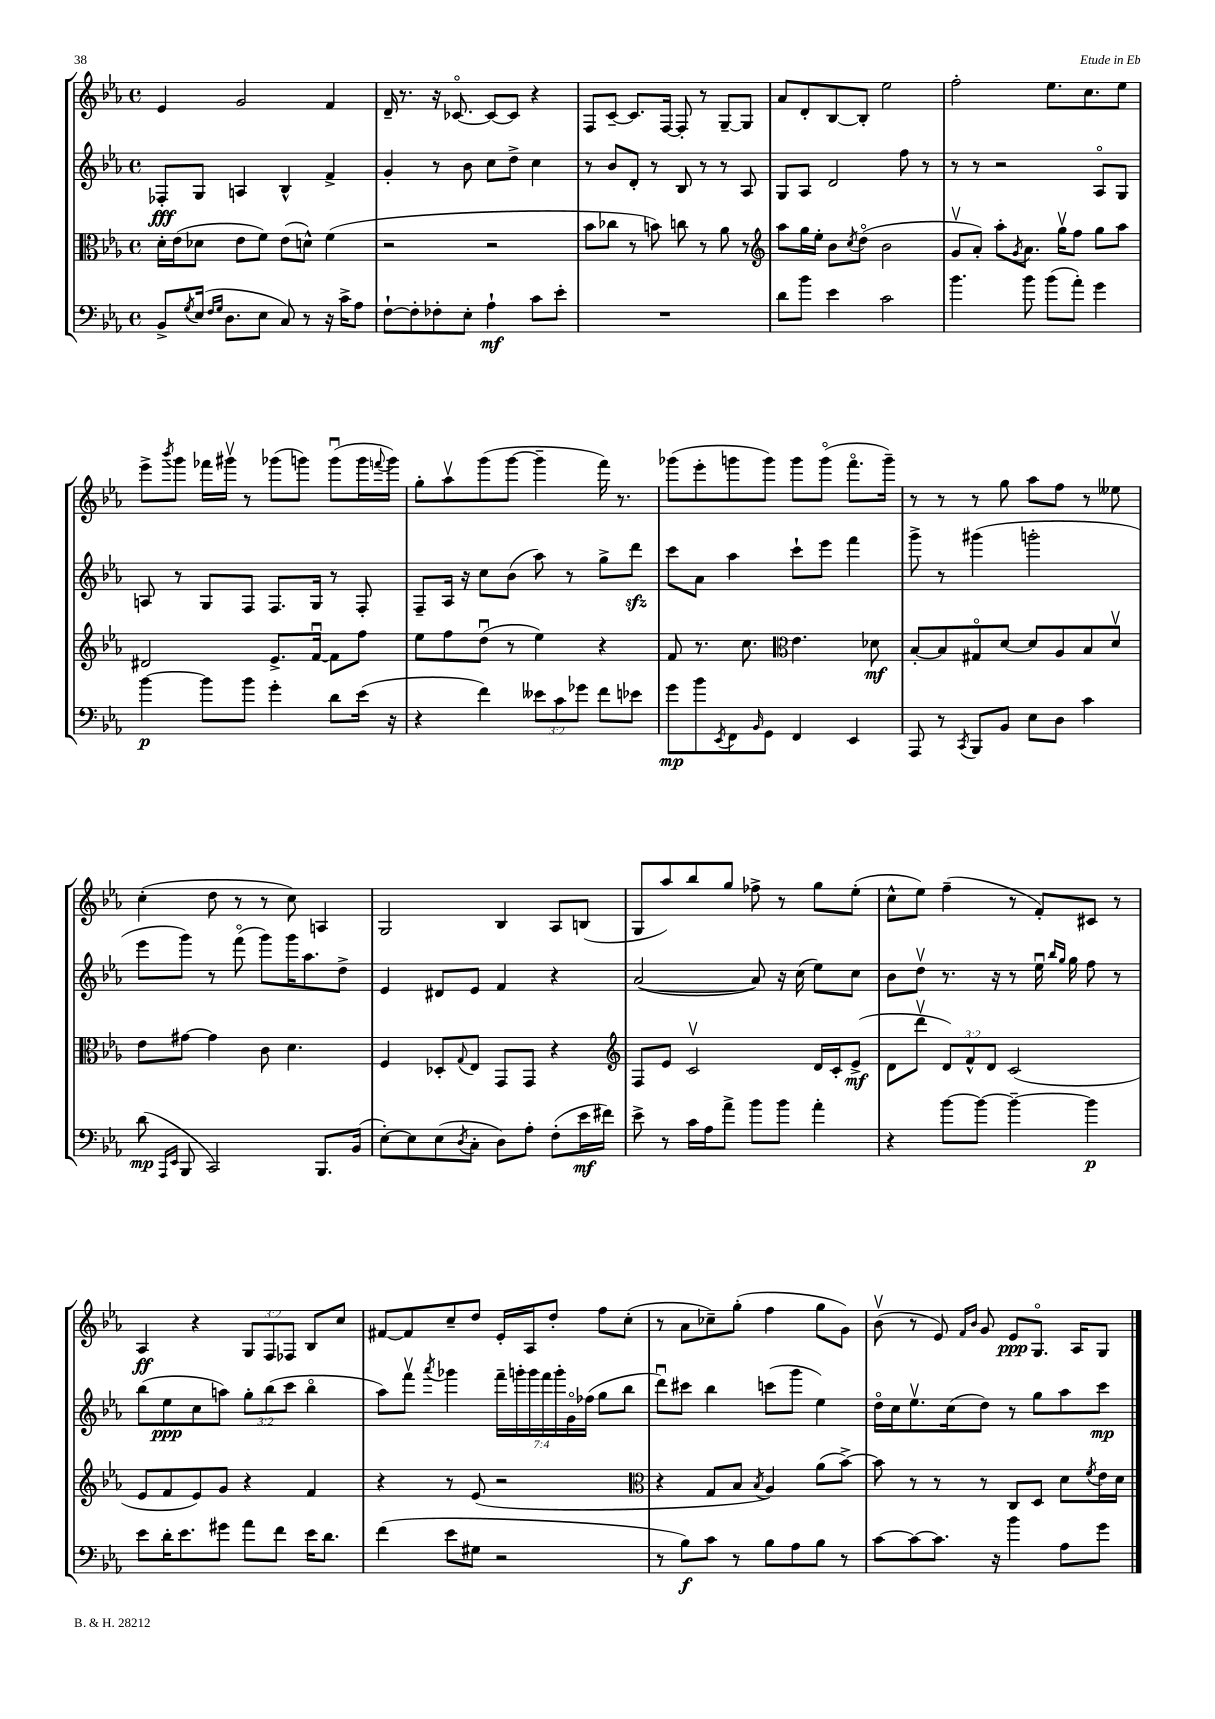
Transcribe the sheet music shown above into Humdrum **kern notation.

**kern	**dynam	**kern	**dynam	**kern	**dynam	**kern	**dynam
*part4	*part4	*part3	*part3	*part2	*part2	*part1	*part1
*staff4	*staff4	*staff3	*staff3	*staff2	*staff2	*staff1	*staff1
*clefF4	*	*clefC3	*	*clefG2	*	*clefG2	*
*k[b-e-a-]	*	*k[b-e-a-]	*	*k[b-e-a-]	*	*k[b-e-a-]	*
*M4/4	*	*M4/4	*	*M4/4	*	*M4/4	*
*met(c)	*	*met(c)	*	*met(c)	*	*met(c)	*
=112	=112	=112	=112	=112	=112	=112	=112
8BB-^/L	.	16d'\LL	.	8F-X'/L	fff	4e-/	.
.	.	(16e-\J	.	.	.	.	.
8qG/	.	.	.	.	.	.	.
(16E-/Jk	.	8d-X\J	.	8G/J	.	.	.
16qqF/LL	.	.	.	.	.	.	.
16qqG/JJ	.	.	.	.	.	.	.
8.D\L	.	.	.	.	.	.	.
.	.	8e-\L	.	4An/	.	2g/	.
8E-\J	.	8f\J)	.	.	.	.	.
8C/)	.	(8e-\L	.	4B-^^/	.	.	.
8r	.	8dn^^\J)	.	.	.	.	.
16r	.	(4f\	.	4f^/	.	4f/	.
16c^\KL	.	.	.	.	.	.	.
8A-\J	.	.	.	.	.	.	.
=113	=113	=113	=113	=113	=113	=113	=113
[8F`\L	.	2r	.	4g'/	.	16d~/	.
.	.	.	.	.	.	8.r	.
8F'\]	.	.	.	.	.	.	.
8F-X'\	.	.	.	8r	.	16r	.
.	.	.	.	.	.	[8.c-X/	.
8E-'\J	.	.	.	8b-\	.	.	.
4A-`\	mf	2r	.	8cc\L	.	8c-/L_	.
.	.	.	.	8dd^\J	.	8c-/J]	.
8c\L	.	.	.	4cc\	.	4r	.
8e-'\J	.	.	.	.	.	.	.
=114	=114	=114	=114	=114	=114	=114	=114
1r	.	8b-\L	.	8r	.	8F/L	.
.	.	8cc-X\J	.	8b-/L	.	[8c~/J	.
.	.	8r	.	8d'/J	.	8.c/L]	.
.	.	8bn\)	.	8r	.	.	.
.	.	.	.	.	.	[16F/Jk	.
.	.	8ccn\	.	8B-/	.	8F'/]	.
.	.	8r	.	8r	.	8r	.
.	.	8a-\	.	8r	.	[8G~/L	.
.	.	8r	.	8A-/	.	8G/J]	.
=115	=115	=115	=115	=115	=115	=115	=115
*	*	*clefG2	*	*	*	*	*
8d\L	.	8aa-\L	.	8G/L	.	8a-/L	.
8b-\J	.	16gg\L	.	8A-/J	.	8d'/	.
.	.	16ee-'\JJ	.	.	.	.	.
4e-\	.	8b-\L	.	2d/	.	[8B-/	.
.	.	8qcc/	.	.	.	.	.
.	.	(8dd\J	.	.	.	8B-'/J]	.
2c\	.	2b-\	.	.	.	2ee-\	.
.	.	.	.	8ff\	.	.	.
.	.	.	.	8r	.	.	.
=116	=116	=116	=116	=116	=116	=116	=116
4.b-\	.	8gv/L	.	8r	.	2ff'\	.
.	.	8a-'/J)	.	8r	.	.	.
.	.	8aa-'\L	.	2r	.	.	.
.	.	8qg/	.	.	.	.	.
8b-\	.	8.a-\J	.	.	.	.	.
(8b-\L	.	.	.	.	.	8.ee-\L	.
.	.	16ggv\KL	.	.	.	.	.
8a-'\J)	.	8ff\J	.	.	.	.	.
.	.	.	.	.	.	8.cc\	.
4g\	.	8gg\L	.	8A-/L	.	.	.
.	.	8aa-\J	.	8G/J	.	8ee-\J	.
!!LO:LB:g=z
=117	=117	=117	=117	=117	=117	=117	=117
[4b-\	p	2d#X/	.	8An/	.	8eee-^\L	.
.	.	.	.	.	.	8qbbb-/	.
.	.	.	.	8r	.	8ggg\J	.
8b-\L]	.	.	.	8G/L	.	16fff-X\LL	.
.	.	.	.	.	.	16ggg#Xv\JJ	.
8b-\J	.	.	.	8F/J	.	8r	.
4g'\	.	8.e-^/L	.	8.F/L	.	(8ggg-X\L	.
.	.	.	.	.	.	8gggn\J)	.
.	.	[16fu/Jk	.	16G/Jk	.	.	.
8d\L	.	8f\L]	.	8r	.	(8gggu\L	.
(16e-\Jk	.	8ff\J	.	8F'/	.	16ggg\L	.
.	.	.	.	.	.	8qqfffn/	.
16r	.	.	.	.	.	16ggg\JJ)	.
=118	=118	=118	=118	=118	=118	=118	=118
4r	.	8ee-\L	.	8F~/L	.	8gg'\L	.
.	.	8ff\	.	16A-/Jk	.	8aa-v\	.
.	.	.	.	16r	.	.	.
4f\)	.	(8ddu\J	.	8cc\L	.	(8ggg\	.
.	.	8r	.	(8b-\J	.	[8ggg\J	.
12e--X\L	.	4ee-\)	.	8aa-\)	.	4ggg~\]	.
12c\	.	.	.	.	.	.	.
.	.	.	.	8r	.	.	.
12g-X\J	.	.	.	.	.	.	.
8f\L	.	4r	.	8gg^\L	.	16fff\)	.
.	.	.	.	.	.	8.r	.
8e-X\J	.	.	.	8dddzz\J	.	.	.
=119	=119	=119	=119	=119	=119	=119	=119
8g\L	mp	8f/	.	8ccc\L	.	(8ggg-X\L	.
8b-\	.	8.r	.	8a-\J	.	8eee-'\	.
8qEE-/	.	.	.	.	.	.	.
8FF\	.	.	.	4aa-\	.	8gggn\	.
.	.	8.cc\	.	.	.	.	.
16qqBB-/	.	.	.	.	.	.	.
8GG\J	.	.	.	.	.	8ggg\J)	.
*	*	*clefC3	*	*	*	*	*
4FF/	.	4.e-\	.	8ccc`\L	.	8ggg\L	.
.	.	.	.	8eee-\J	.	(8ggg\J	.
4EE-/	.	.	.	4fff\	.	8.fff\L	.
.	.	8d-X\	mf	.	.	.	.
.	.	.	.	.	.	16ggg~\Jk)	.
=120	=120	=120	=120	=120	=120	=120	=120
8AAA-/	.	[8B-'/L	.	8ggg^\	.	8r	.
8r	.	8B-/]	.	8r	.	8r	.
8qCC/	.	.	.	.	.	.	.
8BBB-/L	.	8G#X/	.	(4ggg#X\	.	8r	.
8BB-/J	.	[8d/J	.	.	.	8gg\	.
8E-\L	.	8d/L]	.	2gggn'\	.	8aa-\L	.
8D\J	.	8A-/	.	.	.	8ff\J	.
4c\	.	8B-/	.	.	.	8r	.
.	.	8dv/J	.	.	.	8ee--X\	.
!!LO:LB:g=z
=121	=121	=121	=121	=121	=121	=121	=121
(8d\	mp	8e-\L	.	8eee-\L	.	(4cc'\	.
16qqAAA-/LL	.	.	.	.	.	.	.
16qqEE-/JJ	.	.	.	.	.	.	.
8BBB-/	.	[8g#X\J	.	8ggg\J)	.	.	.
2CC/)	.	4g#\]	.	8r	.	8dd\	.
.	.	.	.	(8fff\	.	8r	.
.	.	8c\	.	8ggg\L)	.	8r	.
.	.	4.d\	.	16ggg\K	.	8cc\)	.
.	.	.	.	8.aa-\	.	.	.
8.BBB-/L	.	.	.	.	.	4An/	.
.	.	.	.	8dd^\J	.	.	.
(16BB-/Jk	.	.	.	.	.	.	.
=122	=122	=122	=122	=122	=122	=122	=122
[8E-'\L)	.	4F/	.	4e-/	.	2G/	.
8E-\]	.	.	.	.	.	.	.
(8E-\	.	8D-X'/L	.	8d#X/L	.	.	.
8qD/	.	8qqG/	.	.	.	.	.
8C'\J	.	8E-/J	.	8e-/J	.	.	.
8D\L)	.	8GG/L	.	4f/	.	4B-/	.
8A-'\J	.	8GG/J	.	.	.	.	.
(8F'\L	.	4r	.	4r	.	8A-/L	.
16e-\L	mf	.	.	.	.	(8Bn/J	.
16f#X\JJ)	.	.	.	.	.	.	.
=123	=123	=123	=123	=123	=123	=123	=123
*	*	*clefG2	*	*	*	*	*
8e-^\	.	8F/L	.	([2a-/	.	8G/L	.
8r	.	8e-/J	.	.	.	8aa-/)	.
16c\LL	.	2cv/	.	.	.	8bb-/	.
16A-\J	.	.	.	.	.	.	.
8a-^\J	.	.	.	.	.	8gg/J	.
8b-\L	.	.	.	8a-/])	.	8ff-X^\	.
8b-\J	.	.	.	16r	.	8r	.
.	.	.	.	(16cc\	.	.	.
4a-'\	.	16d/LL	.	8ee-\L)	.	8gg\L	.
.	.	16c'/J	.	.	.	.	.
.	.	(8e-^/J	mf	8cc\J	.	(8ee-'\J	.
=124	=124	=124	=124	=124	=124	=124	=124
4r	.	8d\L	.	8b-\L	.	8cc^^\L	.
.	.	8dddv\J	.	8ddv\J	.	8ee-\J)	.
[8b-\L	.	12d/L)	.	8.r	.	(4ff~\	.
.	.	12f^^/	.	.	.	.	.
8b-\J_	.	.	.	.	.	.	.
.	.	12d/J	.	.	.	.	.
.	.	.	.	16r	.	.	.
4b-~\_	.	(2c/	.	8r	.	8r	.
.	.	.	.	16ee-u\	.	8f'/L)	.
.	.	.	.	16qqbb-/LL	.	.	.
.	.	.	.	16qqgg/JJ	.	.	.
.	.	.	.	16gg\	.	.	.
4b-\]	p	.	.	8ff\	.	8c#X/J	.
.	.	.	.	8r	.	8r	.
!!LO:LB:g=z
=125	=125	=125	=125	=125	=125	=125	=125
8e-\L	.	8e-/L	.	(8bb-\L	.	4A-/	ff
16d'\K	.	8f/	.	8ee-\	ppp	.	.
8.e-\	.	.	.	.	.	.	.
.	.	8e-/)	.	8cc\	.	4r	.
8g#X\J	.	8g/J	.	8aan\J)	.	.	.
8a-\L	.	4r	.	12gg'\L	.	12G/L	.
.	.	.	.	(12bb-\	.	12F/	.
8f\J	.	.	.	.	.	.	.
.	.	.	.	12ccc\J	.	12F-X/J	.
16e-\KL	.	4f/	.	4bb-\	.	8B-/L	.
8.d\J	.	.	.	.	.	.	.
.	.	.	.	.	.	8cc/J	.
=126	=126	=126	=126	=126	=126	=126	=126
(4f\	.	4r	.	8aa-\L)	.	[8f#X/L	.
.	.	.	.	8fffv\J	.	8f#/]	.
.	.	.	.	8qaaa-/	.	.	.
8e-\L	.	8r	.	4ggg-X\	.	8cc~/	.
8G#X\J	.	(8e-/	.	.	.	8dd/J	.
2r	.	2r	.	28fff~\LL	.	16e-'/LL	.
.	.	.	.	28gggn'\	.	.	.
.	.	.	.	.	.	16A-/J	.
.	.	.	.	28ggg\	.	.	.
.	.	.	.	28fff\	.	.	.
.	.	.	.	.	.	8dd'/J	.
.	.	.	.	28ggg'\	.	.	.
.	.	.	.	28g\	.	.	.
.	.	.	.	(28ff-X\JJ	.	.	.
.	.	.	.	8gg\L	.	8ff\L	.
.	.	.	.	8bb-\J	.	(8cc'\J	.
=127	=127	=127	=127	=127	=127	=127	=127
*	*	*clefC3	*	*	*	*	*
8r	.	4r	.	8dddu\L)	.	8r	.
8B-\L)	f	.	.	8ccc#X\J	.	8a-\L	.
8c\J	.	8G/L	.	4bb-\	.	8cc-X~\)	.
8r	.	8B-/J	.	.	.	(8gg'\J	.
.	.	8qB-/	.	.	.	.	.
8B-\L	.	4A-/)	.	(8cccn\L	.	4ff\	.
8A-\	.	.	.	8ggg\J	.	.	.
8B-\J	.	(8a-\L	.	4ee-\)	.	8gg\L	.
8r	.	[8b-^\J)	.	.	.	8g\J)	.
=128	=128	=128	=128	=128	=128	=128	=128
[8c\L	.	8b-\]	.	16dd\LL	.	(8b-v\	.
.	.	.	.	16cc\J	.	.	.
8c\_	.	8r	.	8.ee-v\	.	8r	.
8.c\J]	.	8r	.	.	.	8e-/)	.
.	.	.	.	(16cc\k	.	.	.
.	.	.	.	.	.	16qqf/LL	.
.	.	.	.	.	.	16qqb-/JJ	.
.	.	8r	.	8dd\J)	.	8g/	.
16r	.	.	.	.	.	.	.
4b-\	.	8C/L	.	8r	.	8e-/L	ppp
.	.	8D/J	.	8gg\L	.	8.G/J	.
8A-\L	.	8d\L	.	8aa-\	.	.	.
.	.	.	.	.	.	16A-/KL	.
.	.	8qf/	.	.	.	.	.
8g\J	.	16e-\L	.	8ccc\J	mp	8G/J	.
.	.	16d\JJ	.	.	.	.	.
==	==	==	==	==	==	==	==
*-	*-	*-	*-	*-	*-	*-	*-
